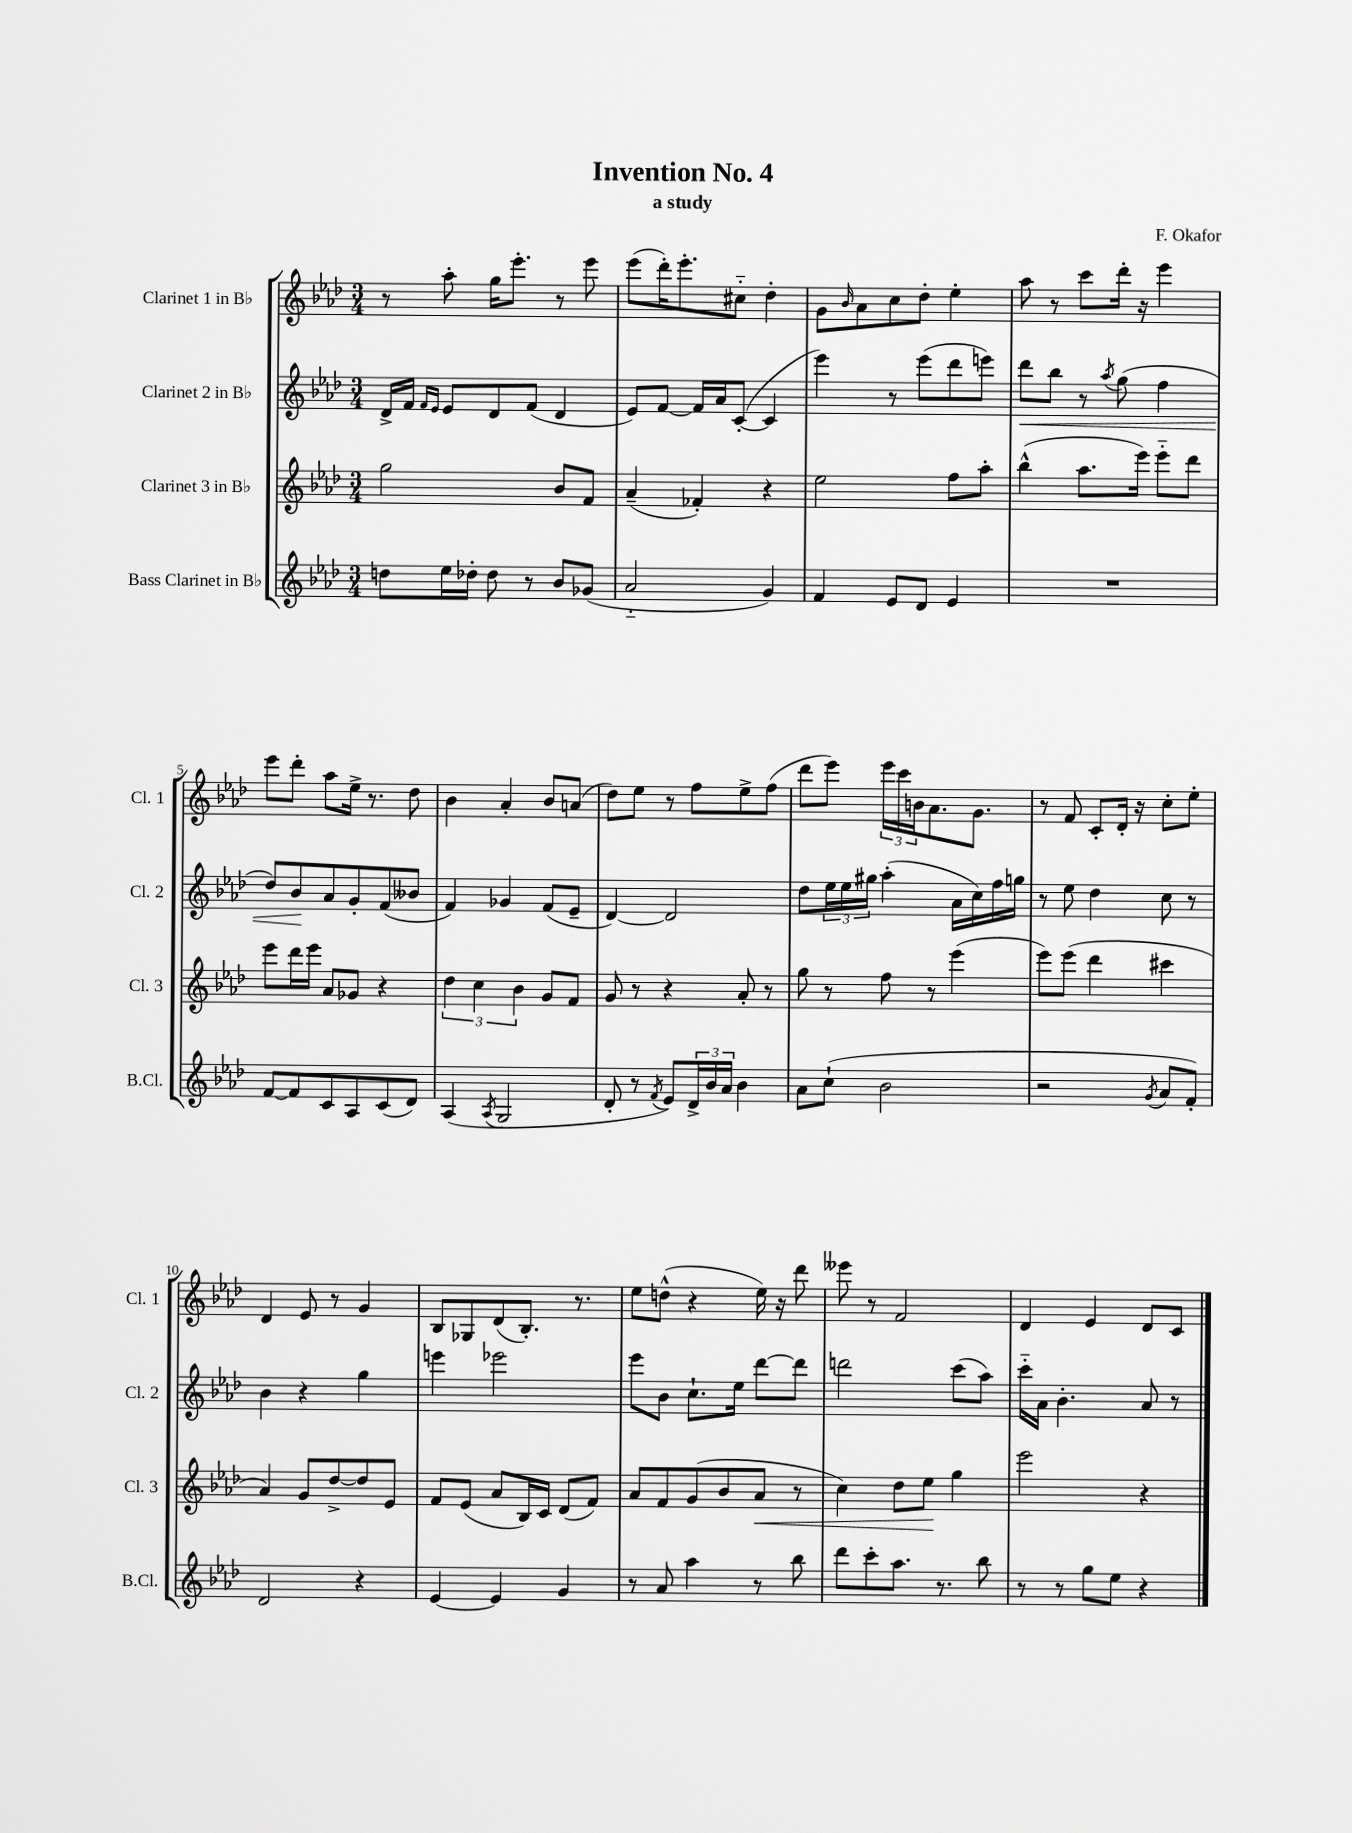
\header { title = "Invention No. 4" composer = "F. Okafor" subtitle = "a study" }
<<
\new StaffGroup <<
\new Staff = "s0" \with { instrumentName = "Clarinet 1 in Bb" shortInstrumentName = "Cl. 1" } {
    \clef treble \key aes \major \numericTimeSignature \time 3/4
    r8 aes''8-. g''16 ees'''8.-. r8 ees'''8 |
    ees'''8( des'''16-.) ees'''8.-. cis''8-_ des''4-. |
    g'8 \grace { bes'16 } aes'8 c''8 des''8-. ees''4-. |
    aes''8 r8 c'''8 des'''16-. r16 ees'''4 |
    ees'''8 des'''8-. aes''8 ees''16-> r8. des''8 |
    bes'4 aes'4-. bes'8 a'8( |
    des''8) ees''8 r8 f''8 ees''8-> f''8( |
    des'''8 ees'''8) \tuplet 3/2 { ees'''16 c'''16 b'16 } aes'8. g'8. |
    r8 f'8 c'8-. des'16-. r16 c''8-. ees''8-. |
    des'4 ees'8 r8 g'4 |
    bes8 ges8 des'8( bes8.-.) r8. |
    ees''8 d''8-^( r4 ees''16) r16 des'''8 |
    eeses'''8 r8 f'2 |
    des'4 ees'4 des'8 c'8 \bar "|." |
}
\new Staff = "s1" \with { instrumentName = "Clarinet 2 in Bb" shortInstrumentName = "Cl. 2" } {
    \clef treble \key aes \major \numericTimeSignature \time 3/4
    des'16-> f'16 \grace { f'16 ees'16 } ees'8 des'8 f'8( des'4 |
    ees'8) f'8~ f'16 aes'16 c'8~-.( c'4 |
    ees'''4) r8 ees'''8( des'''8 e'''8) |
    des'''8\< bes''8 r8 \acciaccatura { aes''8 } g''8( f''4 |
    des''8) bes'8\! aes'8 g'8-. f'8( beses'8 |
    f'4) ges'4 f'8( ees'8-- |
    des'4~) des'2 |
    des''8 \tuplet 3/2 { ees''16 ees''16 gis''16 } aes''4-.( aes'16 c''16) f''16 g''16 |
    r8 ees''8 des''4 c''8 r8 |
    bes'4 r4 g''4 |
    e'''4 ees'''2 |
    ees'''8 bes'8 c''8.-! ees''16 des'''8~ des'''8 |
    d'''2 c'''8( aes''8) |
    c'''16-_ aes'16 bes'4.-. aes'8 r8 \bar "|." |
}
\new Staff = "s2" \with { instrumentName = "Clarinet 3 in Bb" shortInstrumentName = "Cl. 3" } {
    \clef treble \key aes \major \numericTimeSignature \time 3/4
    g''2 bes'8 f'8 |
    aes'4--( fes'4-.) r4 |
    ees''2 f''8 aes''8-. |
    bes''4-^( aes''8. ees'''16) ees'''8-_ des'''8 |
    ees'''8 des'''16 ees'''16 aes'8 ges'8 r4 |
    \tuplet 3/2 { des''4 c''4 bes'4 } g'8 f'8 |
    g'8 r8 r4 aes'8-. r8 |
    g''8 r8 f''8 r8 ees'''4( |
    ees'''8) ees'''8( des'''4 cis'''4 |
    aes'4) g'8 des''8~-> des''8 ees'8 |
    f'8 ees'8( aes'8 bes16) c'16 des'8( f'8) |
    aes'8 f'8 g'8( bes'8 aes'8\< r8 |
    c''4) des''8 ees''8\! g''4 |
    ees'''2 r4 \bar "|." |
}
\new Staff = "s3" \with { instrumentName = "Bass Clarinet in Bb" shortInstrumentName = "B.Cl." } {
    \clef treble \key aes \major \numericTimeSignature \time 3/4
    d''8 ees''16 des''16-. des''8 r8 bes'8 ges'8( |
    aes'2-_ g'4) |
    f'4 ees'8 des'8 ees'4 |
    R2. |
    f'8~ f'8 c'8 aes8 c'8( des'8) |
    aes4( \acciaccatura { aes8 } g2 |
    des'8-. r8 \acciaccatura { f'8 } ees'8) \tuplet 3/2 { des'16-> bes'16 aes'16 } bes'4 |
    aes'8 c''8-!( bes'2 |
    r2 \acciaccatura { g'8 } aes'8 f'8-.) |
    des'2 r4 |
    ees'4~ ees'4 g'4 |
    r8 aes'8 aes''4 r8 bes''8 |
    des'''8 c'''8-. aes''8. r8. bes''8 |
    r8 r8 g''8 ees''8 r4 \bar "|." |
}
>>
>>
